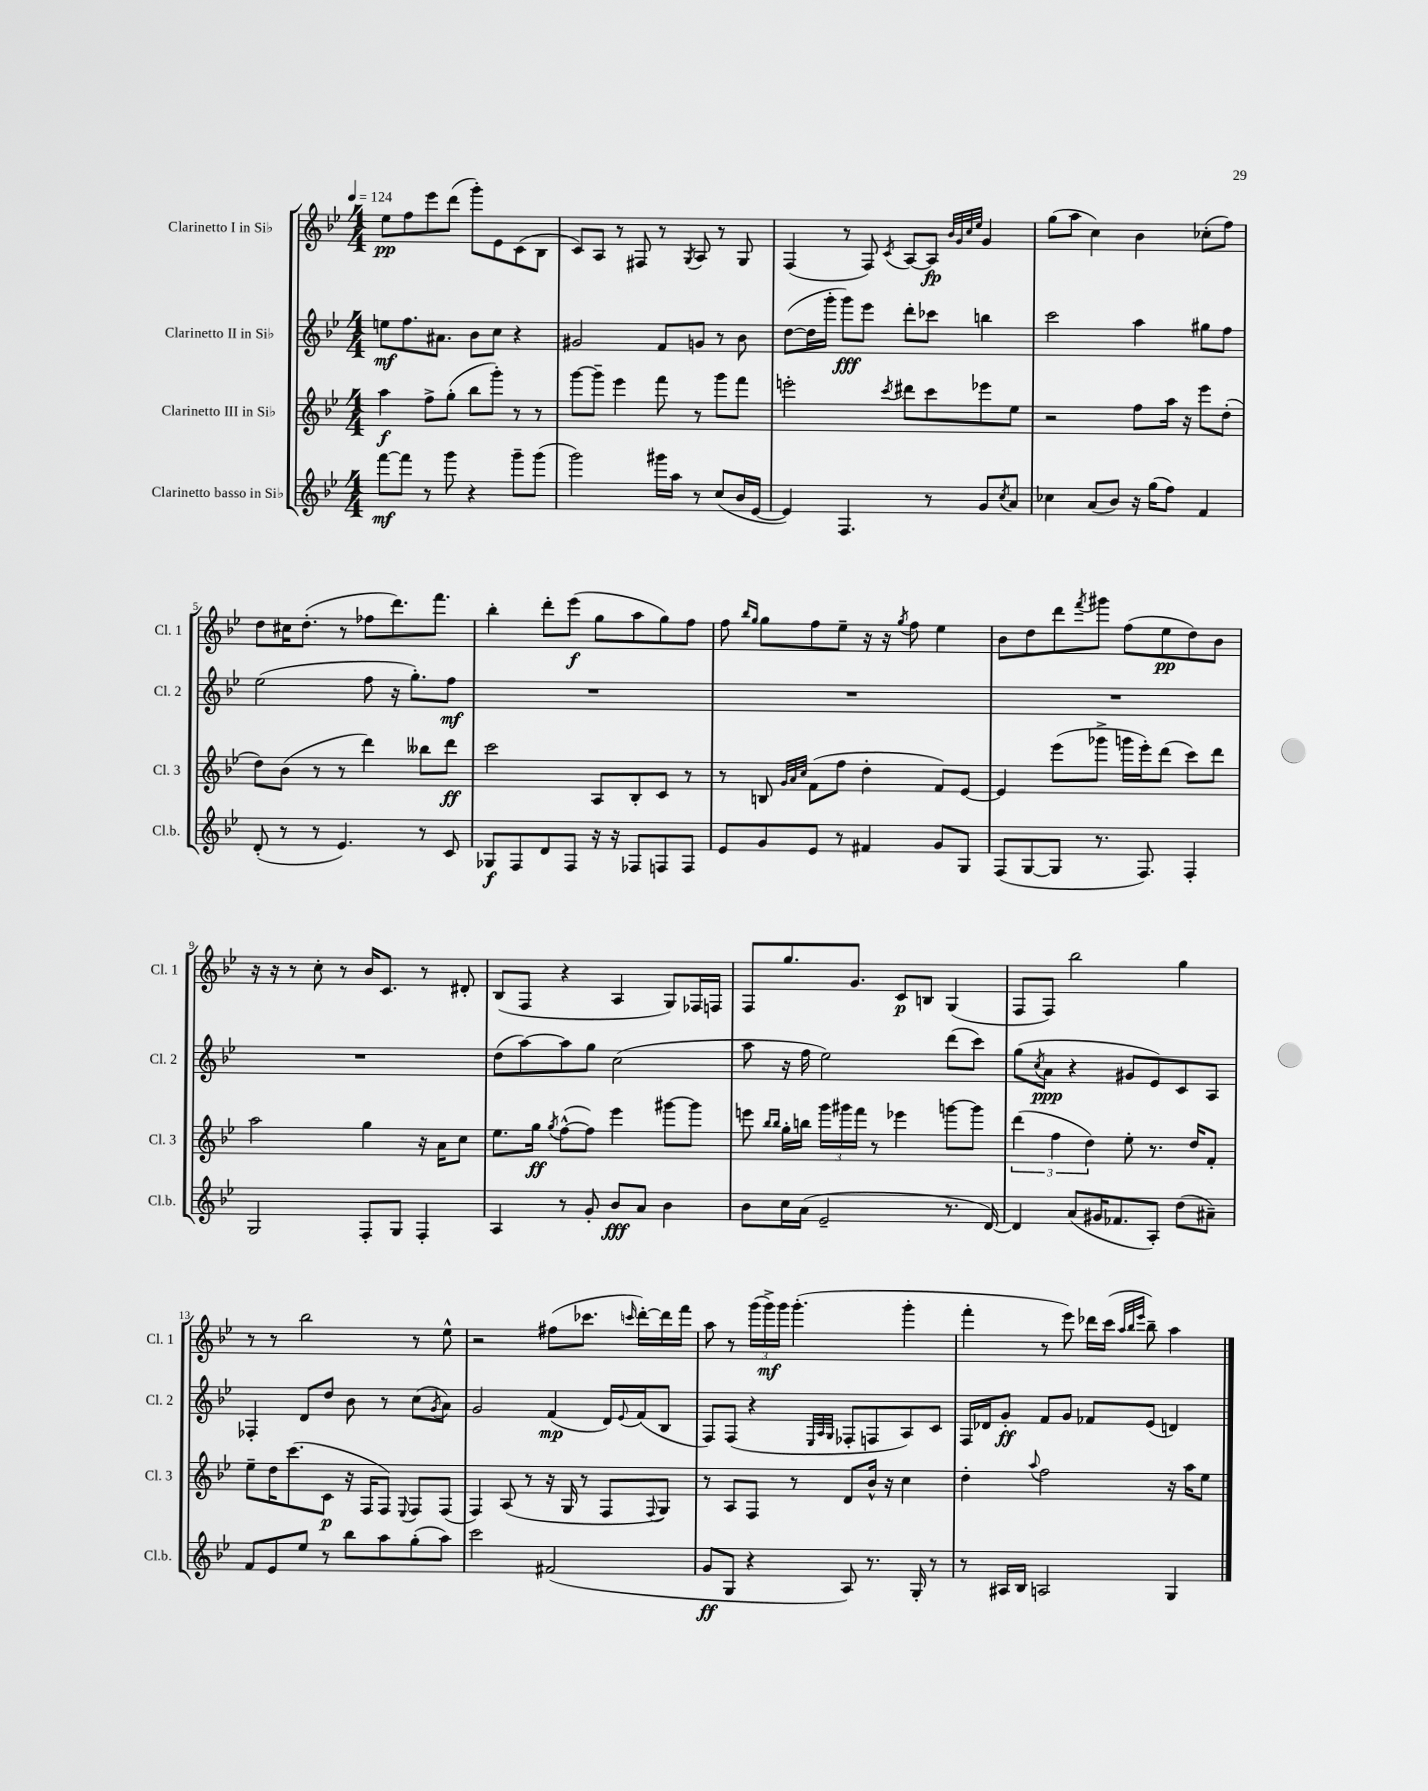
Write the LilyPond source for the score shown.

<<
\new StaffGroup <<
\new Staff = "s0" \with { instrumentName = "Clarinetto I in Sib" shortInstrumentName = "Cl. 1" } {
    \clef treble \key bes \major \numericTimeSignature \time 4/4 \tempo 4 = 124
    ees''8\pp f''8 ees'''8 d'''8( g'''8-.) ees'8 c'8( bes8 |
    c'8) a8 r8 fis8 r8 \acciaccatura { g8 } a8 r8 g8 |
    f4( r8 f8) \acciaccatura { c'8 } a8~ a8\fp \grace { bes'32 g'32 c''32 ees''32 } g'4 |
    g''8( a''8 c''4) bes'4 ces''8-.( f''8) |
    d''8 cis''16 d''8.-.( r8 fes''8 d'''8.) f'''8. |
    bes''4-. d'''8-. ees'''8\f( g''8 a''8 g''8) f''8 |
    f''8 \grace { bes''16 g''16 } g''8 f''8 ees''8-- r16 r16 \acciaccatura { g''8 } f''8 ees''4 |
    bes'8 d''8 d'''8 \acciaccatura { f'''8 } gis'''8 f''8( ees''8\pp d''8) bes'8 |
    r16 r16 r8 c''8-. r8 bes'16 c'8. r8 dis'8-. |
    bes8( f8 r4 a4 g8) fes16 f16 |
    f8 g''8. g'8. c'8\p b8 g4( |
    f8 f8) bes''2 g''4 |
    r8 r8 bes''2 r8 ees''8-^ |
    r2 fis''8( ces'''8. \grace { c'''16 } d'''16~-.) d'''16 f'''16 |
    a''8 r8 \tuplet 3/2 { g'''16( g'''16->\mf) g'''16 } g'''4.-.( g'''4-. |
    f'''4-. r8 ees'''8) des'''16 c'''16( \grace { a''32 bes''32 ees'''32 } bes''8--) a''4 \bar "|." |
}
\new Staff = "s1" \with { instrumentName = "Clarinetto II in Sib" shortInstrumentName = "Cl. 2" } {
    \clef treble \key bes \major \numericTimeSignature \time 4/4
    e''8\mf f''8. ais'8. bes'8 c''8 r4 |
    gis'2 f'8 g'8 r8 bes'8 |
    d''8~( d''16 g'''16-. g'''8\fff) ees'''8 d'''8-. ces'''8 b''4 |
    c'''2 a''4 gis''8 f''8 |
    ees''2( f''8 r16 g''8.-.) f''8\mf |
    R1 |
    R1 |
    R1 |
    R1 |
    d''8( a''8~) a''8 g''8 c''2( |
    a''8 r16 f''16 ees''2) d'''8( c'''8) |
    g''8( \acciaccatura { c''8 } a'8\ppp r4 gis'8 ees'8) c'8 a8 |
    fes4-. d'8 d''8 bes'8 r8 c''8( \acciaccatura { g'8 } a'8) |
    g'2 f'4\mp( d'16) \appoggiatura { ees'8 } f'16( bes8 |
    f8) f8( r4 \grace { ees32 a32 g32 } fes8-. f8 a8) c'8 |
    f16 des'16 g'8-.\ff f'8 g'8 fes'8 ees'8( d'4) \bar "|." |
}
\new Staff = "s2" \with { instrumentName = "Clarinetto III in Sib" shortInstrumentName = "Cl. 3" } {
    \clef treble \key bes \major \numericTimeSignature \time 4/4
    a''4\f f''8-> g''8-.( bes''8 g'''8-.) r8 r8 |
    g'''8~ g'''8-- ees'''4 f'''8 r8 g'''8 f'''8 |
    e'''2-. \acciaccatura { c'''8 } dis'''8 c'''8 ees'''8 ees''8 |
    r2 f''8 a''16 r16 ees'''8 d''8-.( |
    d''8) bes'8( r8 r8 d'''4) beses''8 d'''8\ff |
    c'''2 a8 bes8-. c'8 r8 |
    r8 b8 \grace { g'32 a'32 c''32 } f'8( f''8 d''4-. f'8) ees'8~ |
    ees'4 ees'''8( ges'''8-> g'''16 ees'''16-.) d'''8( c'''8) d'''8 |
    a''2 g''4 r16 a'16 c''8 |
    ees''8. g''16\ff \acciaccatura { g''8 } f''8~-^( f''8) ees'''4 gis'''8~ gis'''8 |
    e'''8 \grace { bes''16 bes''16 } g''16-. b''16 \tuplet 3/2 { g'''16 gis'''16 f'''16 } r8 ees'''4 g'''8~ g'''8 |
    \tuplet 3/2 { d'''4( f''4 d''4) } ees''8-. r8. d''16 f'8-. |
    ees''8-- d''16 c'''8.( c'8\p r16 f16 f8) \appoggiatura { ees8 } f8 f8( |
    f4) a8( r8 r16 g16 r8 f8 \appoggiatura { f8 } g8) |
    r8 a8 f8 r8 d'8 bes'16-^ r16 c''4 |
    d''4-. \appoggiatura { a''8 } f''2 r16 a''16 ees''8 \bar "|." |
}
\new Staff = "s3" \with { instrumentName = "Clarinetto basso in Sib" shortInstrumentName = "Cl.b." } {
    \clef treble \key bes \major \numericTimeSignature \time 4/4
    f'''8~\mf f'''8 r8 g'''8 r4 g'''8-- g'''8( |
    g'''2) gis'''16 a''16 r8 c''8( bes'16 ees'16~ |
    ees'4) f4. r8 g'8 \acciaccatura { c''8 } a'8 |
    ces''4 a'8( bes'8) r16 g''16( f''8) f'4 |
    d'8-.( r8 r8 ees'4.) r8 c'8 |
    ges8\f f8 d'8 f8 r16 r16 fes8 f8 f8 |
    ees'8 g'8 ees'8 r8 fis'4 g'8 g8 |
    f8( g8~ g8 r8. f8.) f4-. |
    g2 f8-. g8 f4-. |
    a4 r8 g'8-. bes'8\fff a'8 bes'4 |
    bes'8 c''16 a'16( ees'2-- r8. d'16~) |
    d'4 a'8( gis'16 fes'8. a8-.) d''8( ais'8--) |
    f'8 ees'8 ees''8 r8 bes''8 a''8 g''8-.( a''8) |
    c'''2 fis'2( |
    g'8\ff g8 r4 a8) r8. g16-. r8 |
    r8 ais16 bes16 a2 g4 \bar "|." |
}
>>
>>
